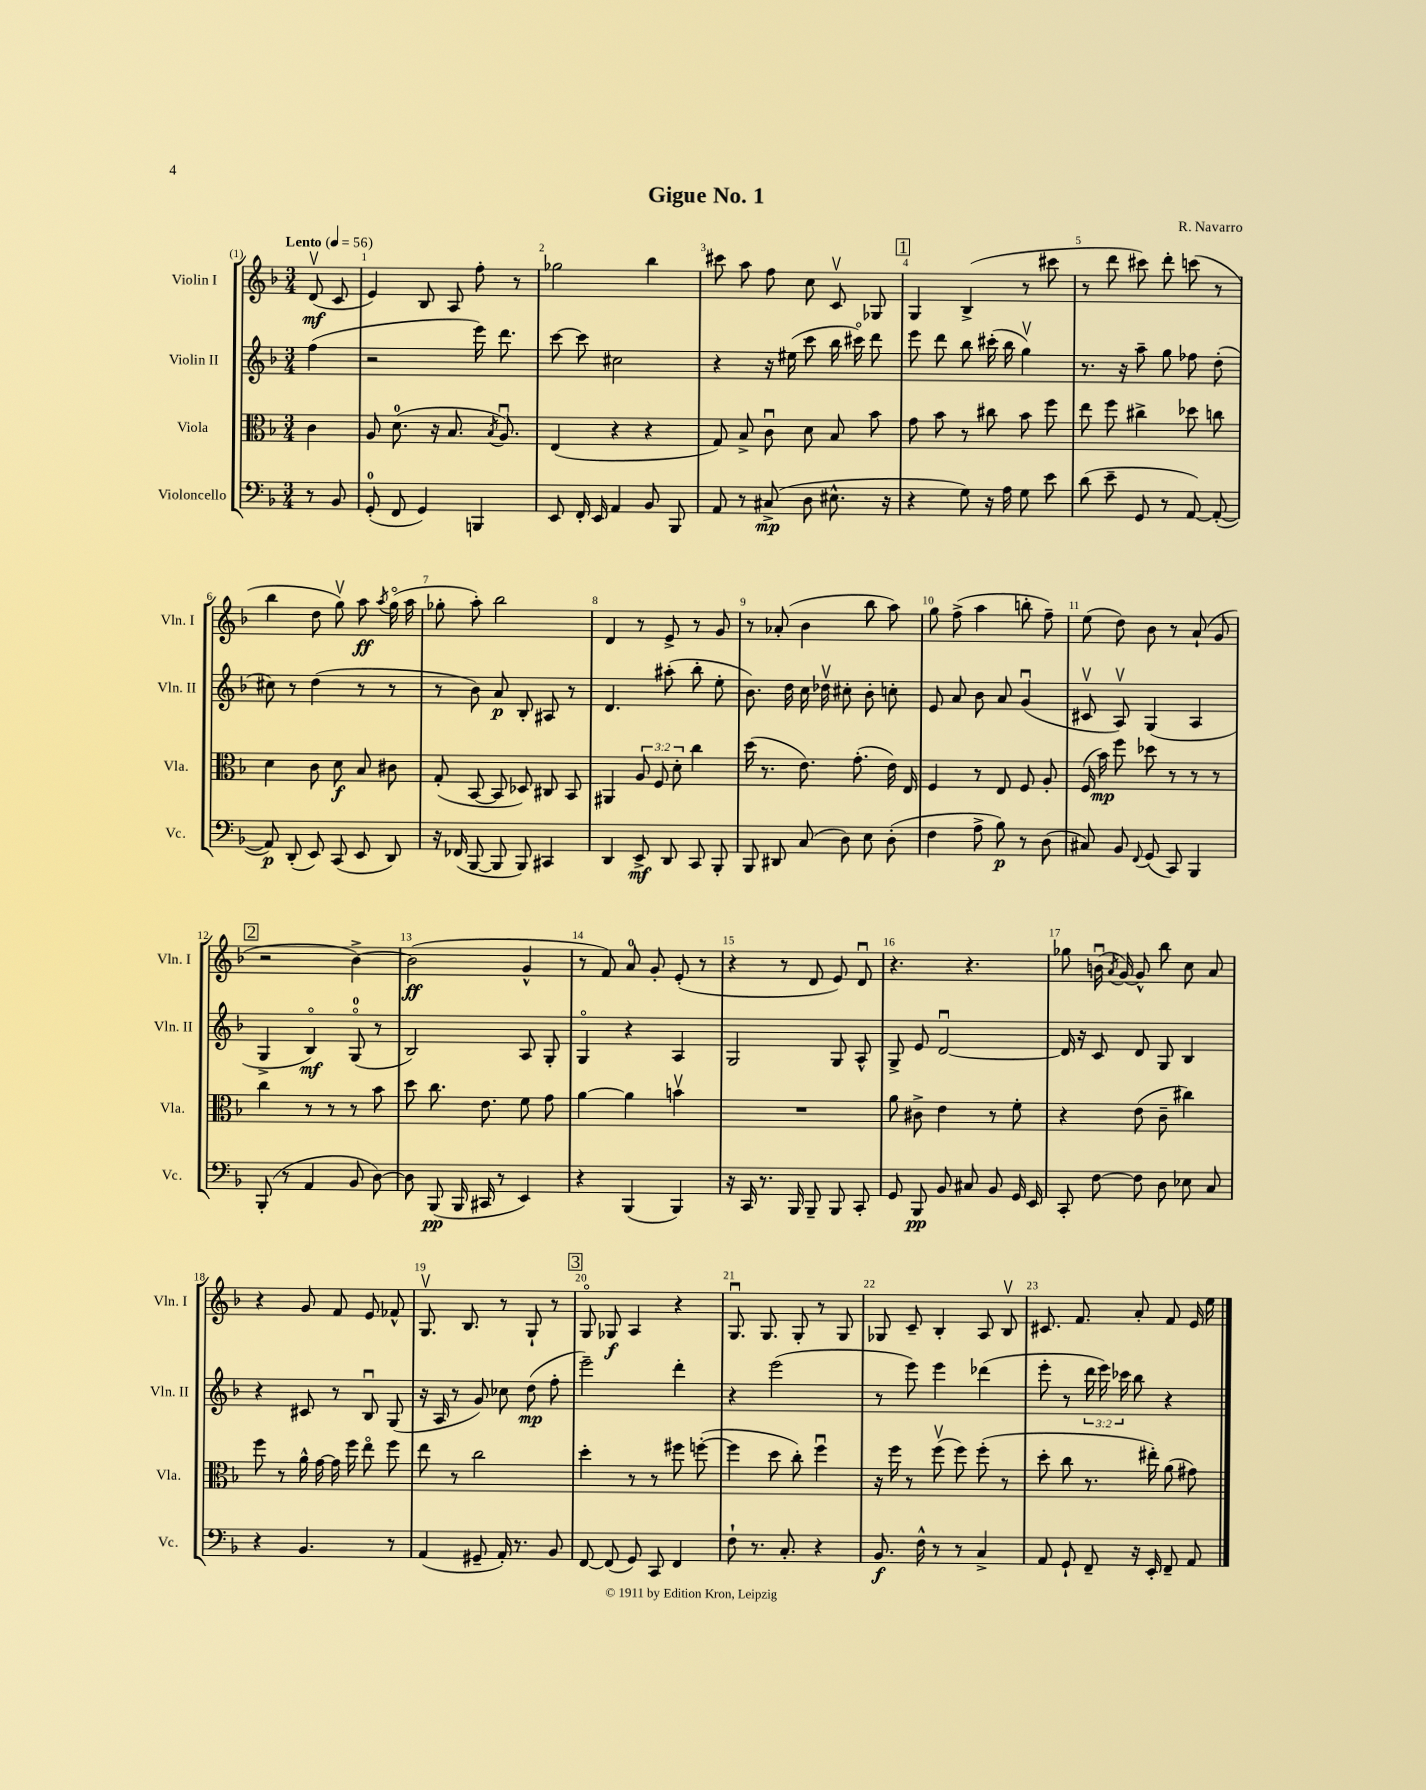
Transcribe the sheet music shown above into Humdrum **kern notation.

**kern	**kern	**kern	**kern
*staff4	*staff3	*staff2	*staff1
*clefF4	*clefC3	*clefG2	*clefG2
*k[b-]	*k[b-]	*k[b-]	*k[b-]
*M3/4	*M3/4	*M3/4	*M3/4
*MM56	*MM56	*MM56	*MM56
8r	4c\	(4ff\	(8dv/
8BB-/	.	.	8c/
=	=	=	=
(8GG'/	8A/	2r	4e/)
8FF/	(8.d\	.	.
4GG/)	.	.	8B-/
.	16r	.	.
.	8.B-/	.	8A/
4BBB/	.	16eee\)	8ff'\
.	8qB-/	.	.
.	8.Au/)	8.ddd\	.
.	.	.	8r
=	=	=	=
8EE/	(4E/	[8ccc\	2gg-\
16FF'/	.	8ccc\]	.
16EE/	.	.	.
4AA/	4r	2cc#\	.
8BB-/	4r	.	4bb-\
8BBB-/	.	.	.
=	=	=	=
8AA/	8G/)	4r	8ccc#\
8r	8B-^/	.	8aa\
(8C#^/	8cu\	16r	8ff\
.	.	(16ee#\	.
8D\	8d\	8ccc\	8cc\
8.E#^^\	8B-/	16bb-\	8cv/
.	.	16ccc#o\)	.
.	8b-\	8ddd\	8G-/
16r	.	.	.
=	=	=	=
4r	8g\	8eee\	4G/
.	8b-\	8ddd\	.
8G\)	8r	8bb-\	(4B-^/
16r	8cc#\	(16ccc#'\	.
16A\	.	16bb-\	.
8G\	8b-\	4ggv\)	8r
8e\	8ff\	.	8ccc#\
=	=	=	=
(8d\	8ee\	8.r	8r
8e~\	8ff\	.	8ddd\
.	.	16r	.
8GG/	4cc#^\	8aa~\	8ccc#\)
8r	.	8gg\	8ddd'\
[8AA/)	8dd-\	8ff-\	(8ccc\
(8AA'/_	8cc\	(8dd'\	8r
=	=	=	=
8AA/])	4d\	8cc#\)	4bb-\
(8DD'/	.	8r	.
8EE/)	8c\	(4dd\	8dd\
(8CC/	8d\	.	8ggv\)
8EE/	8B-/	8r	8aa\
.	.	.	8qaa/
8DD/)	8c#\	8r	(16ggo\
.	.	.	16aa\
=	=	=	=
16r	(8G'/	8r	8gg-'\
(16FF-/	.	.	.
[8BBB-/	[8BB-/	8b-\)	8aa'\)
8BBB-/]	8BB-/]	8a/	2bb-\
8BBB-/)	8D-/)	8B-'/	.
4CC#/	8C#/	8A#/	.
.	8BB-/	8r	.
=	=	=	=
4DD/	4AA#/	4.d/	4d/
8EE^/	12A/	.	8r
.	12F/	.	.
8DD/	.	(8aa#'\	8e^/
.	12d'\	.	.
8CC/	4cc\	8bb-'\	8r
8BBB-'/	.	8ee'\	8g/
=	=	=	=
8BBB-/	(16dd\	8.b-\)	8r
.	8.r	.	.
8DD#/	.	.	(8a-'/
.	.	16dd\	.
(8C/	8.e\)	16cc\	4b-\
.	.	16dd-v\	.
8D\)	.	8cc#'\	.
.	(8.g'\	.	.
8E\	.	8b-'\	8bb-\
(8D'\	16e\)	8cc'\	8aa\)
.	16E/	.	.
=	=	=	=
4F\	4F/	8e/	8gg\
.	.	8a/	(8ff^\
8A^\	8r	8b-\	4aa\
8B-\)	8E/	8a/	.
8r	8F/	(4gu/	8bb'\
(8D\	8A'/	.	8ff~\)
=	=	=	=
8C#/)	(16F/	8c#v/	(8ee\
.	16b-\)	.	.
8BB-/	8ff\	8Av/)	8dd\)
8qqFF/	.	.	.
(8GG/	8dd-\	(4G/	8b-\
8CC/)	8r	.	8r
4BBB-/	8r	4A/	(8a`/
.	8r	.	8g/
=	=	=	=
(8BBB-'/	4cc\	4G^/	2r
8r	.	.	.
4AA/	8r	4B-o/)	.
.	8r	.	.
8BB-/	8r	(8Go/	[4b-^\)
[8D\)	8b-\	8r	.
=	=	=	=
8D\]	8dd\	2B-/)	(2b-\]
(8BBB-/	8.cc\	.	.
16BBB-/	.	.	.
16CC#/	8.e\	.	.
8r	.	.	.
4EE/)	8f\	8A/	4g^^/
.	8g\	8G'/	.
=	=	=	=
4r	[4a\	4Go/	8r
.	.	.	8f/)
(4BBB-/	4a\]	4r	8a/
.	.	.	8g'/
4BBB-/)	4bv\	4A/	(8e'/
.	.	.	8r
=	=	=	=
16r	2.r	2G/	4r
16CC/	.	.	.
8.r	.	.	.
.	.	.	8r
16BBB-/	.	.	.
8BBB-~/	.	.	8d/
8BBB-/	.	8G/	8e/)
8CC'/	.	8A^^/	8du/
=	=	=	=
8GG/	8a\	8G^/	4.r
8BBB-/	8c#^\	8e/	.
8BB-/	4e\	[2du/	.
8C#/	.	.	4.r
8BB-/	8r	.	.
16GG/	8f'\	.	.
16EE/	.	.	.
=	=	=	=
8CC'/	4r	16d/]	8gg-\
.	.	16r	.
[8F\	.	8c/	(16bu\
.	.	.	8qa/
.	.	.	[16g/)
8F\]	(8e\	8d/	8g^^/]
8D\	8c~\	8G/	8bb-\
8E-\	4cc#\)	4B-/	8cc\
8C/	.	.	8a/
=	=	=	=
4r	8ff\	4r	4r
.	8r	.	.
4.BB-/	16a^^\	8c#/	8g/
.	[16g\	.	.
.	16g\]	8r	8f/
.	16ff\	.	.
.	8eeo\	8B-u/	8e/
8r	8ff\	(8G/	8f-^^/
=	=	=	=
(4AA/	8ee\	16r	8.Gv/
.	.	16A/	.
.	8r	8r	.
.	.	.	8.B-/
8GG#~/	2cc\	8g/)	.
16AA'/)	.	8cc-\	8r
8.r	.	.	.
.	.	(8dd\	8G`/
8BB-/	.	8ff'\	8r
=	=	=	=
[8FF/	4dd'\	2eee~\)	8Go/
(8FF/]	.	.	8G-/
8GG/)	8r	.	4A/
8CC/	8r	.	.
4FF/	8ff#\	4ddd'\	4r
.	([8ff'\	.	.
=	=	=	=
8F`\	4ff\]	4r	8.Gu/
8.r	.	.	.
.	.	.	8.G/
.	8dd\	(2eee\	.
8.C'/	.	.	.
.	8cc'\)	.	8G'/
4r	4ffu\	.	8r
.	.	.	8G/
=	=	=	=
8.BB-/	16r	8r	8G-/
.	16ff\	.	.
.	8r	8eee\)	8c~/
16F^^\	.	.	.
8r	(8ffv\	4eee\	4B-'/
8r	8ff\)	.	.
4C^/	(8ff'\	(4ddd-\	8A/
.	8r	.	8B-v/
=	=	=	=
8AA/	8dd'\	8eee'\	8.c#/
8GG`/	8cc\	8r	.
.	.	.	8.f/
8FF~/	8.r	24ddd\	.
.	.	24eee\)	.
.	.	24ccc-\	.
16r	.	8bb-\	8a'/
16EE'/	16ee#'\)	.	.
8FF~/	(8a\	4r	8f/
8AA/	8g#\)	.	16e/
.	.	.	16ee\
==	==	==	==
*-	*-	*-	*-
